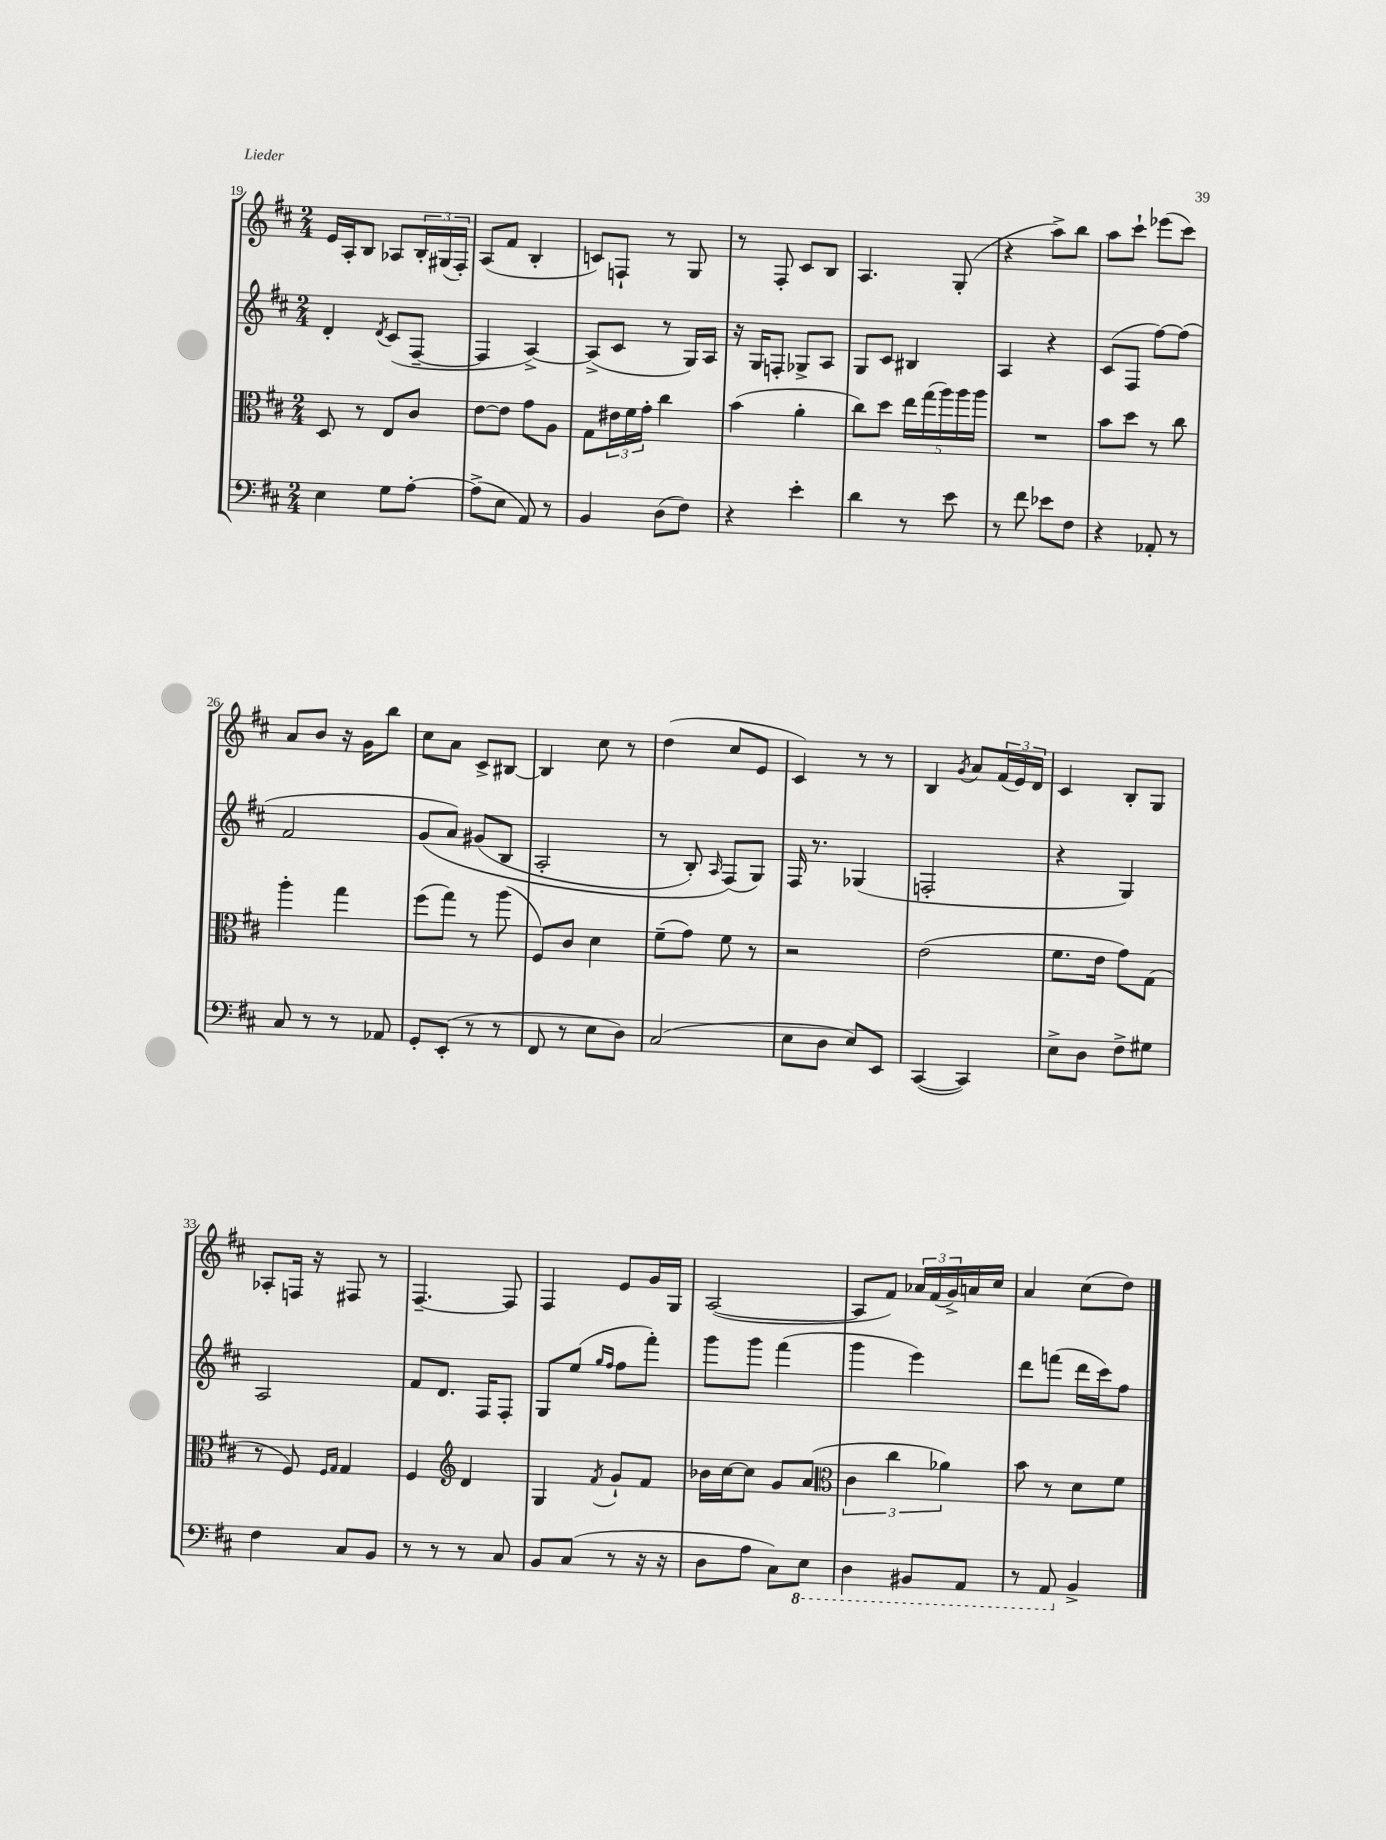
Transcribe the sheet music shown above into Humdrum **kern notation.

**kern	**kern	**kern	**kern
*part4	*part3	*part2	*part1
*staff4	*staff3	*staff2	*staff1
*clefF4	*clefC3	*clefG2	*clefG2
*k[f#c#]	*k[f#c#]	*k[f#c#]	*k[f#c#]
*M2/4	*M2/4	*M2/4	*M2/4
=19	=19	=19	=19
4E\	8D/	4d'/	16e/LL
.	.	.	16A'/J
.	8r	.	8B/J
.	.	8qd/	.
8G\L	8E/L	(8c#/L	8A-X/L
[8A'\J	8c#/J	[8F#~/J	24B'/L
.	.	.	(24G#X/
.	.	.	24F#'/JJ)
=20	=20	=20	=20
(8A^\L]	[8e\L	4F#/]	(8A/L
8E\J	8e\J]	.	8f#/J
8AA/)	8g\L	[4A^/)	4B'/
8r	8A\J	.	.
=21	=21	=21	=21
4BB/	8G\L	(8A^/L]	8cn/L)
.	24e#X\L	8c#/J	8Fn`/J
.	24f#\	.	.
.	24g'\JJ	.	.
(8D\L	4cc#\	8r	8r
8F#\J)	.	16G/LL)	8G/
.	.	16A/JJ	.
=22	=22	=22	=22
4r	(4b\	16r	8r
.	.	16G/KL	.
.	.	8Fn'/J	8F#'/
4e'\	4a'\	8G-X^/L	8c#/L
.	.	8A/J	8B/J
=23	=23	=23	=23
4d\	8cc#\L)	8G/L	4.A/
.	8dd\J	8c#/J	.
8r	20ee\LL	4B#X/	.
.	(20gg\	.	.
.	20aa\)	.	.
8e\	.	.	(8G'/
.	20aa\	.	.
.	20aa\JJ	.	.
=24	=24	=24	=24
8r	2r	4A/	4r
8f#\	.	.	.
8e-X\L	.	4r	8aa^\L)
8F#\J	.	.	8bb\J
=25	=25	=25	=25
4r	8b\L	(8c#/L	8aa\L
.	8dd\J	8F#/J	8ccc#`\J
8AA-X'/	8r	[8ff#\L)	(8eee-X\L
8r	8cc#\	(8ff#\J]	8ccc#\J)
!!LO:LB:g=z
=26	=26	=26	=26
8C#/	4aa'\	2f#/	8a/L
8r	.	.	8b/J
8r	4gg\	.	16r
.	.	.	16g\KL
8AA-X/	.	.	8bb\J
=27	=27	=27	=27
8GG'/L	(8ff#\L	(8g/L	8cc#\L
(8EE'/J	8gg\J)	8a/J)	8a\J
8r	8r	(8g#X/L	8c#^/L
8r	(8aa\	8B/J	[8B#X/J
=28	=28	=28	=28
8FF#/	8F#/L)	2A'/	4B#/]
8r	8c#/J	.	.
8E\L	4d\	.	8cc#\
8D\J)	.	.	8r
=29	=29	=29	=29
(2C#/	(8f#~\L	8r	(4dd\
.	8g\J)	8B'/)	.
.	.	16qqA/	.
.	8f#\	(8F#/L)	8cc#/L
.	8r	8G/J)	8e/J
=30	=30	=30	=30
8E\L	2r	16F#/	4c#/)
.	.	8.r	.
8D\J	.	.	.
8E/L)	.	(4G-X/	8r
8EE/J	.	.	8r
=31	=31	=31	=31
([4CC#/	(2e\	2Fn'/	4B/
.	.	.	8qg/
4CC#/])	.	.	8a/L
.	.	.	(24f#/L
.	.	.	24e/)
.	.	.	24d/JJ
=32	=32	=32	=32
8E^\L	8.f#\L	4r	4c#/
8D\J	.	.	.
.	16e\Jk	.	.
8F#^\L	8g\L)	4G/)	8B'/L
8G#X\J	(8G\J	.	8G/J
!!LO:LB:g=z
=33	=33	=33	=33
4F#\	8r	2A/	8A-X'/L
.	8F#/)	.	16Fn/Jk
.	.	.	16r
.	16qqF#/LL	.	.
.	16qqG/JJ	.	.
8C#/L	4G/	.	8F#X/
8BB/J	.	.	8r
=34	=34	=34	=34
8r	4F#/	8f#/L	[4.F#~/
8r	.	8.d/J	.
*	*clefG2	*	*
8r	4d/	.	.
.	.	16F#/KL	.
8C#/	.	8F#'/J	8F#/]
=35	=35	=35	=35
8BB/L	4G/	8G/L	4F#/
(8C#/J	.	(8ee/J	.
.	.	16qqgg/LL	.
.	8qf#/	16qqff#/JJ	.
8r	8g`/L	8ff#\L	8e/L
16r	8f#/J	8fff#'\J)	16g/L
16r	.	.	16G/JJ
=36	=36	=36	=36
8D\L	16b-X\LL	8ggg\L	([2A/
.	[16cc#\J	.	.
8A\J	8cc#\J]	8ggg\J	.
8C#\L)	8g/L	(4fff#\	.
*8ba	*	*	*
8EE\J	(8a/J	.	.
=37	=37	=37	=37
*	*clefC3	*	*
4DD\	6c#\	4ggg\	8A/L]
.	.	.	8f#/J)
.	6cc#\	.	.
8BBB#X/L	.	4eee\)	24a-X/LL
.	.	.	(24f#/
.	6a-X\)	.	24g^/)
8AAA/J	.	.	16an/
.	.	.	16cc#/JJ
=38	=38	=38	=38
8r	8b\	8ddd\L	4a/
8AAA/	8r	(8fffn\J	.
*X8ba	*	*	*
4BB^/	8d\L	16ddd\LL	(8cc#\L
.	.	16ccc#\J)	.
.	8f#\J	8ff#\J	8dd\J)
==	==	==	==
*-	*-	*-	*-
